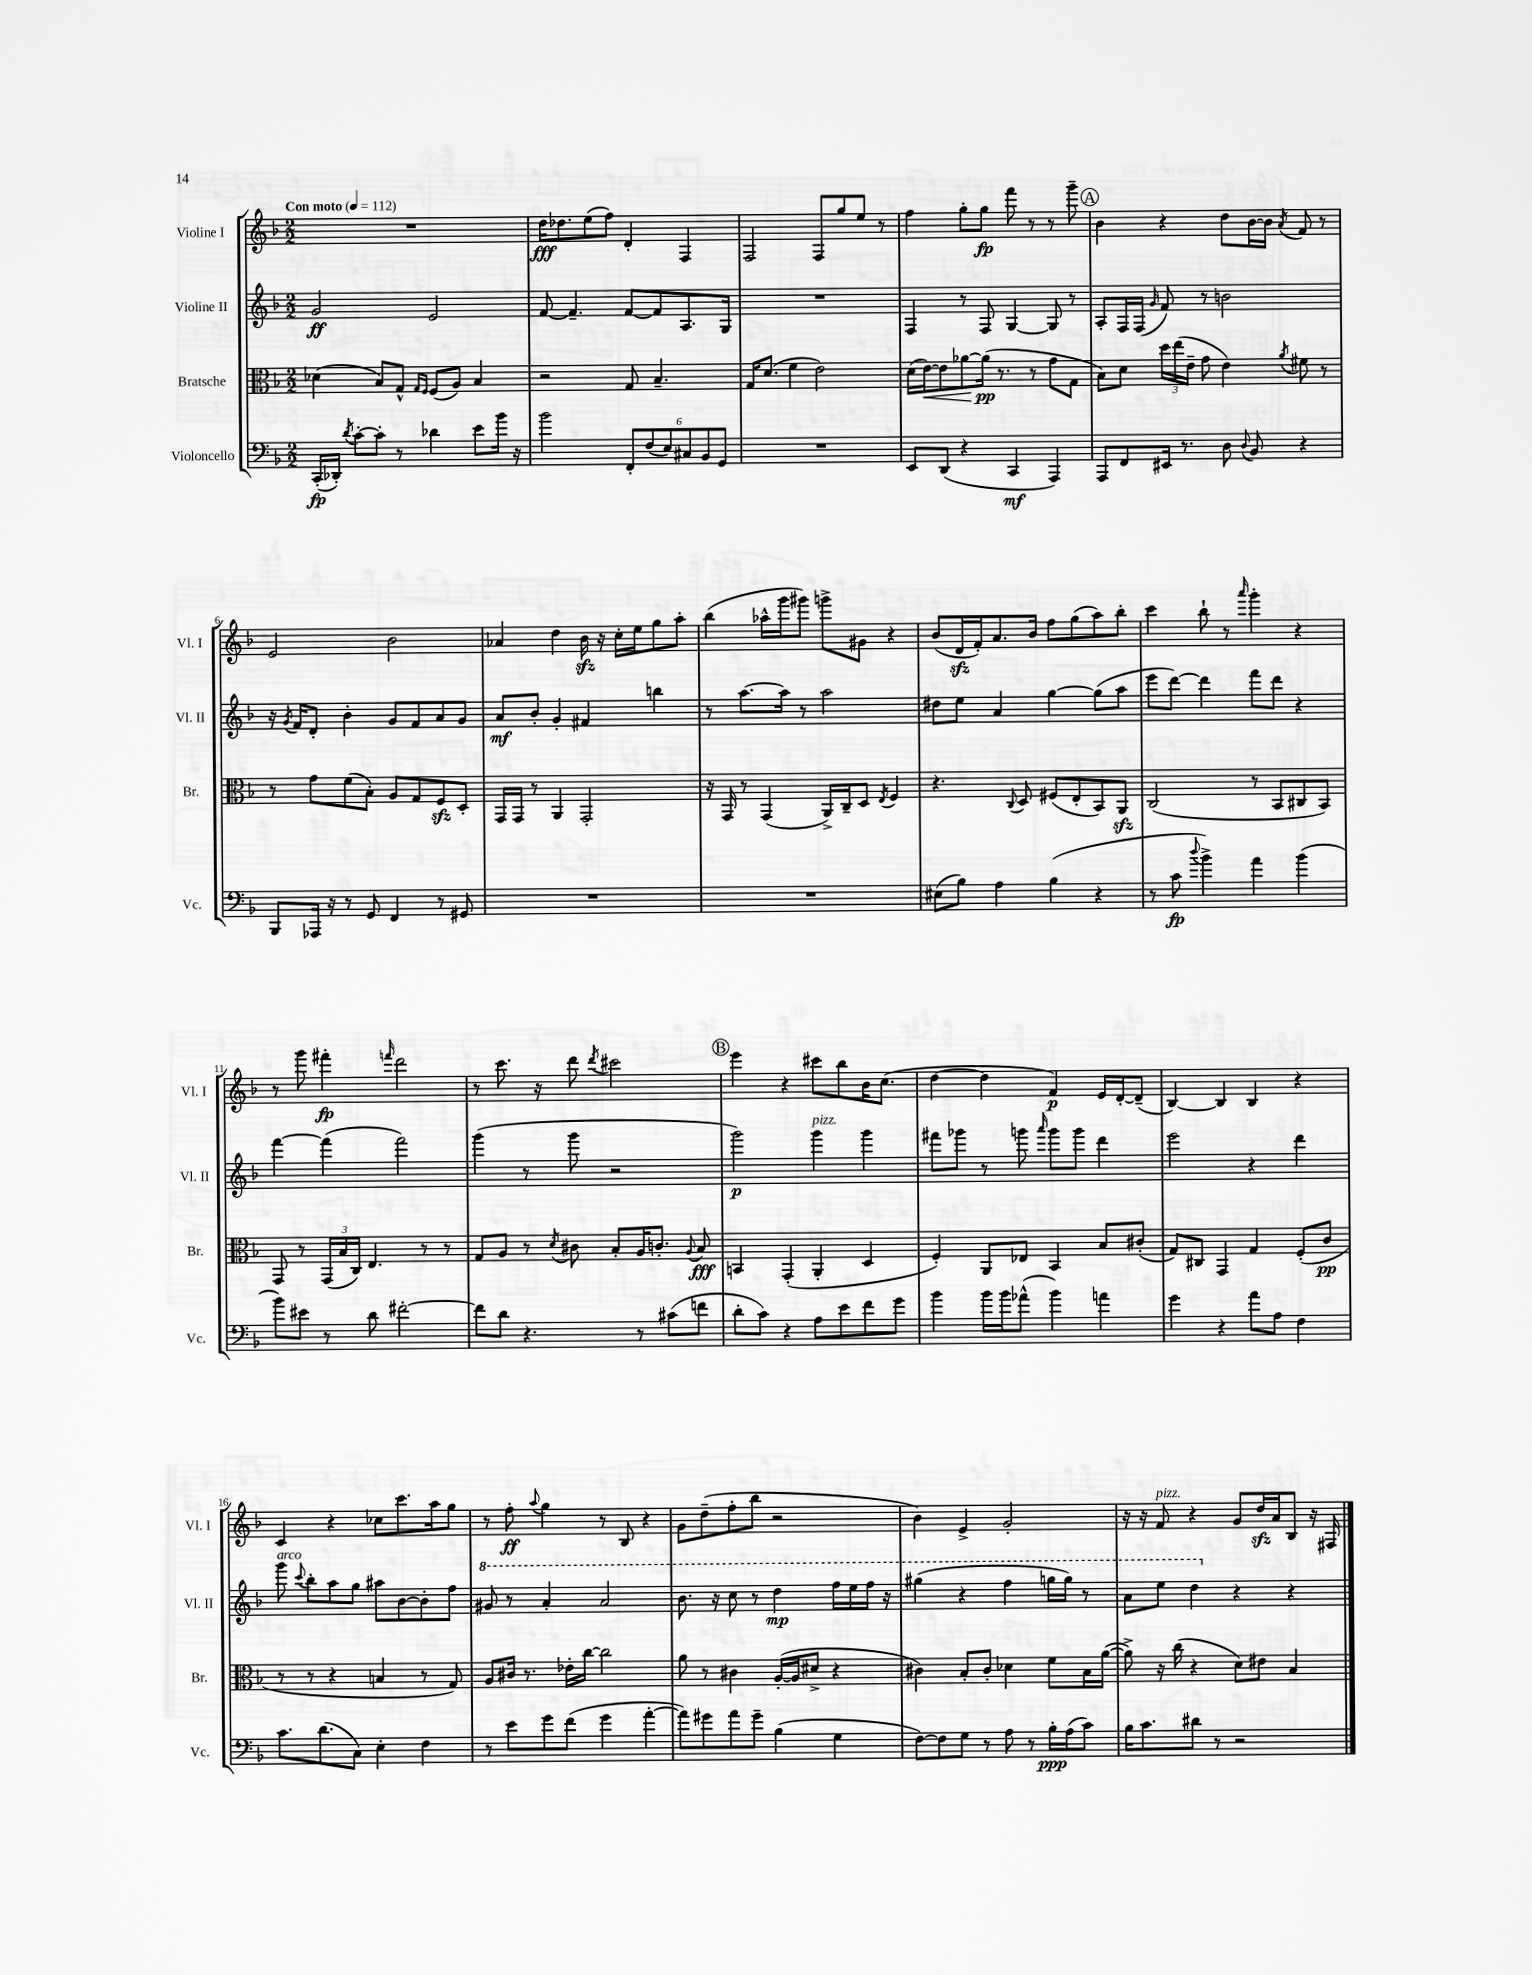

**kern	**kern	**kern	**kern
*staff4	*staff3	*staff2	*staff1
*clefF4	*clefC3	*clefG2	*clefG2
*k[b-]	*k[b-]	*k[b-]	*k[b-]
*M2/2	*M2/2	*M2/2	*M2/2
*MM112	*MM112	*MM112	*MM112
(16CC'/LL	(4d-\	2g/	1r
16DD-'/JJ)	.	.	.
8qd/	.	.	.
[8c'\L	.	.	.
8c'\]J	8B-/L)	.	.
8r	8G^^/J	.	.
.	16qqG/LL	.	.
.	16qqF/JJ	.	.
4d-\	(8F/L	2e/	.
.	8A/J)	.	.
8e\L	4B-/	.	.
16b-\Jk	.	.	.
16r	.	.	.
=	=	=	=
2b-\	2r	[8f/	16dd\LK
.	.	.	8.dd-\
.	.	4.f~/]	.
.	.	.	(8ee\
.	.	.	8ff\J)
12FF'/L	8G/	[8f/L	4d'/
(12F/	.	.	.
.	4.B-~/	8f/]	.
12E/)	.	.	.
12C#/	.	8.A/	4F/
12BB-/	.	.	.
12GG/J	.	.	.
.	.	16G/Jk	.
=	=	=	=
1r	16G/LK	1r	2F/
.	(8.d/J	.	.
.	4f\	.	.
.	2e\)	.	8F/L
.	.	.	8gg/
.	.	.	8ee/J
.	.	.	8r
=	=	=	=
8EE/L	(16d\LL	4F/	4ff\
.	[16e\J)	.	.
(8DD/J	8e\]	.	.
4r	[8a-\	8r	8gg'\L
.	(16a-\]Jk	8F/	8gg\J
.	8.r	.	.
4CC/	.	[4G/	8fff\
.	8r	.	8r
4AAA/)	8g\L	8G/]	8r
.	8G\J	8r	8ggg~\
=	=	=	=
8AAA/L	8B-\L)	8A'/L	4b-\
8FF/	8d\J	16F/L	.
.	.	(16F/JJ	.
.	.	16qqg/	.
16EE#/Jk	24dd\LL	8f/)	4r
.	(24ee\	.	.
8.r	.	.	.
.	24e~\JJ	.	.
.	8g\	8r	.
8D\	4e\)	2b\	8dd\L
8qqD/	.	.	.
8BB-/	.	.	[16b-\L
.	.	.	16b-\]JJ
.	8qa/	.	8qa/
4r	8f#\	.	8f/
.	8r	.	8r
=	=	=	=
8BBB-/L	8r	16r	2e/
.	.	8qg/	.
.	.	16f/LK	.
16AAA-/Jk	8g\L	8d'/J	.
16r	.	.	.
8r	(8f\	4b-'\	.
8GG/	8B-'\J)	.	.
4FF/	8A/L	8g/L	2b-\
.	8G/	8f/	.
8r	8F/	8a/	.
8GG#/	8D'/J	8g/J	.
=	=	=	=
1r	16GG/LL	8a/L	4a-/
.	16GG/JJ	.	.
.	8r	8b-'/J	.
.	4AA/	4g'/	4dd\
.	2GG'/	4f#/	16b-\
.	.	.	16r
.	.	.	16cc'\LL
.	.	.	16ee\J
.	.	4bb\	8gg\
.	.	.	8aa'\J
=	=	=	=
1r	16r	8r	(4bb-\
.	16GG/	.	.
.	8r	[8.aa\L	.
.	(4GG/	.	16aa-^^\LL
.	.	16aa\]Jk	16ggg\J
.	.	8r	8ggg#\J)
.	16AA^/LL)	2aa\	8ggg^\L
.	16C~/J	.	.
.	8D/J	.	8g#\J
.	8qE/	.	.
.	4F/	.	4r
=	=	=	=
(8E#\L	4.r	8dd#\L	(8b-/L
8B-\J)	.	8ee\J	16d/L
.	.	.	16f'/J)
4A\	.	4a/	8.a/
.	8qqC/	.	.
.	8D/	.	.
.	.	.	16b-/Jk
(4B-\	(8F#/L	[4gg\	8ff\L
.	8E'/	.	(8gg\
4r	8BB-/)	(8gg\]L	8aa\)
.	8AA/J	8aa\J	8bb-'\J
=	=	=	=
8r	(2C/	8eee\L	4ccc\
8c\	.	[8ddd\J)	.
8qqdd/	.	.	.
4b-^\)	.	4ddd\]	8bb-`\
.	.	.	8r
.	.	.	16qqaaa/
4a\	8r	8fff\L	4ggg'\
.	8BB-/L	8ddd\J	.
(4b-\	8C#/	4r	4r
.	8BB-/J)	.	.
=	=	=	=
8b-\L)	8GG/	[4fff\	8r
8e#\J	8r	.	8ggg\
8r	(24GG/LL	(4fff\]	4fff#'\
.	24B-/	.	.
.	24C/JJ)	.	.
8d\	4.E/	.	.
.	.	.	16qqfff/
[2f#'\	.	2fff\)	2ddd\
.	8r	.	.
.	8r	.	.
=	=	=	=
8f#\]L	8G/L	(4ggg\	8r
8d\J	8A/J	.	8.ccc\
4.r	8r	8r	.
.	.	.	16r
.	8qd/	.	.
.	8c#\	8ggg\	8ddd\
.	.	.	8qddd/
.	8B-'/L	2r	2ccc#\
8r	16A/K	.	.
.	8.c'/J	.	.
(8c#\L	.	.	.
.	8qqA/	.	.
8f\J	8B-/	.	.
=	=	=	=
8d'\L	4BB/	2ggg\)	4eee\
8c\J)	.	.	.
4r	(4GG'/	.	4r
8A\L	4AA'/	4ggg\	8ccc#\L
8e\	.	.	8bb-\
8f\	4D/	4ggg\	16b-\K
.	.	.	(8.cc\J
8g\J	.	.	.
=	=	=	=
4b-\	4F'/)	8fff#\L	[4dd\
.	.	8ggg-\J	.
16b-\LL	8AA/L	8r	4dd\]
16b-\J	.	.	.
(8a-^^\J	8E-/J	8ggg\	.
.	.	16qqaaa/	.
4b-\)	4BB-/	8ggg\L	4f/)
.	.	8ggg\J	.
4a\	8B-/L	4ddd\	16e/LL
.	.	.	[16d'/J
.	(8c#'/J	.	(8d~/]J
=	=	=	=
4g\	8G/L)	2eee\	[4B-/)
.	8C#/J	.	.
4r	4GG/	.	4B-/]
8a\L	4G/	4r	4B-/
8A\J	.	.	.
4F\	(8F'/L	4ddd\	4r
.	8c/J	.	.
=	=	=	=
8.c\L	8r	8ggg\	4c/
.	.	8qqccc/	.
.	8r	8bb-'\L	.
(8.d\	.	.	.
.	4r	8aa\	4r
8C\J)	.	8gg\J	.
4E'\	4B/	8aa#\L	8cc-\L
.	.	[8b-\	8.ccc\
4F\	8r	8b-'\]	.
.	.	.	16aa\k
.	8G/)	8ff\J	8gg\J
=	=	=	=
8r	8A/L	8gg#/	8r
8e\L	16c#/Jk	8r	8ff'\
.	8.r	.	.
.	.	.	8qqaa/
8g\	.	4aa'/	4gg\
(8f\J	16e-'\LL	.	.
.	[16cc\JJ	.	.
4g\	2cc\]	2aa/	8r
.	.	.	8B-/
[4a'\	.	.	4r
=	=	=	=
8a\]L)	8a\	8.bb-\	8g\L
8g#\	8r	.	(8dd~\
.	.	16r	.
8a\	4c#\	8ccc\	8ff'\
8g#~\J	.	8r	8bb-\J
(4B-\	([16A'/LL	4ddd\	2r
.	16A/]J	.	.
.	8d#^/J	.	.
4G\	4r	16fff\LL	.
.	.	16eee\	.
.	.	16fff\JJ	.
.	.	16r	.
=	=	=	=
[8F\L)	4c#\)	(4ggg#\	4b-\)
8F\]	.	.	.
8G\J	8B-'/L	4r	4e^/
8r	8c#'/J	.	.
8A\	4d-\	4fff\	2g'/
8r	.	.	.
16B-'\LL	8f\L	16ggg\LL	.
(16A\J	.	16ggg\JJ)	.
8c\J)	16B-\L	8r	.
.	([16a\JJ	.	.
=	=	=	=
16B-\LK	8a^\])	8aa\L	16r
8.c\	.	.	16r
.	16r	8eee\J	8f/
.	(16cc\	.	.
8d#\J	4r	4ddd\	4r
8r	.	.	.
2r	8d\L)	4r	8g/L
.	8e#\J	.	16dd/L
.	.	.	16a/J
.	4B-/	4r	8B-/J
.	.	.	16r
.	.	.	16F#/
==	==	==	==
*-	*-	*-	*-
